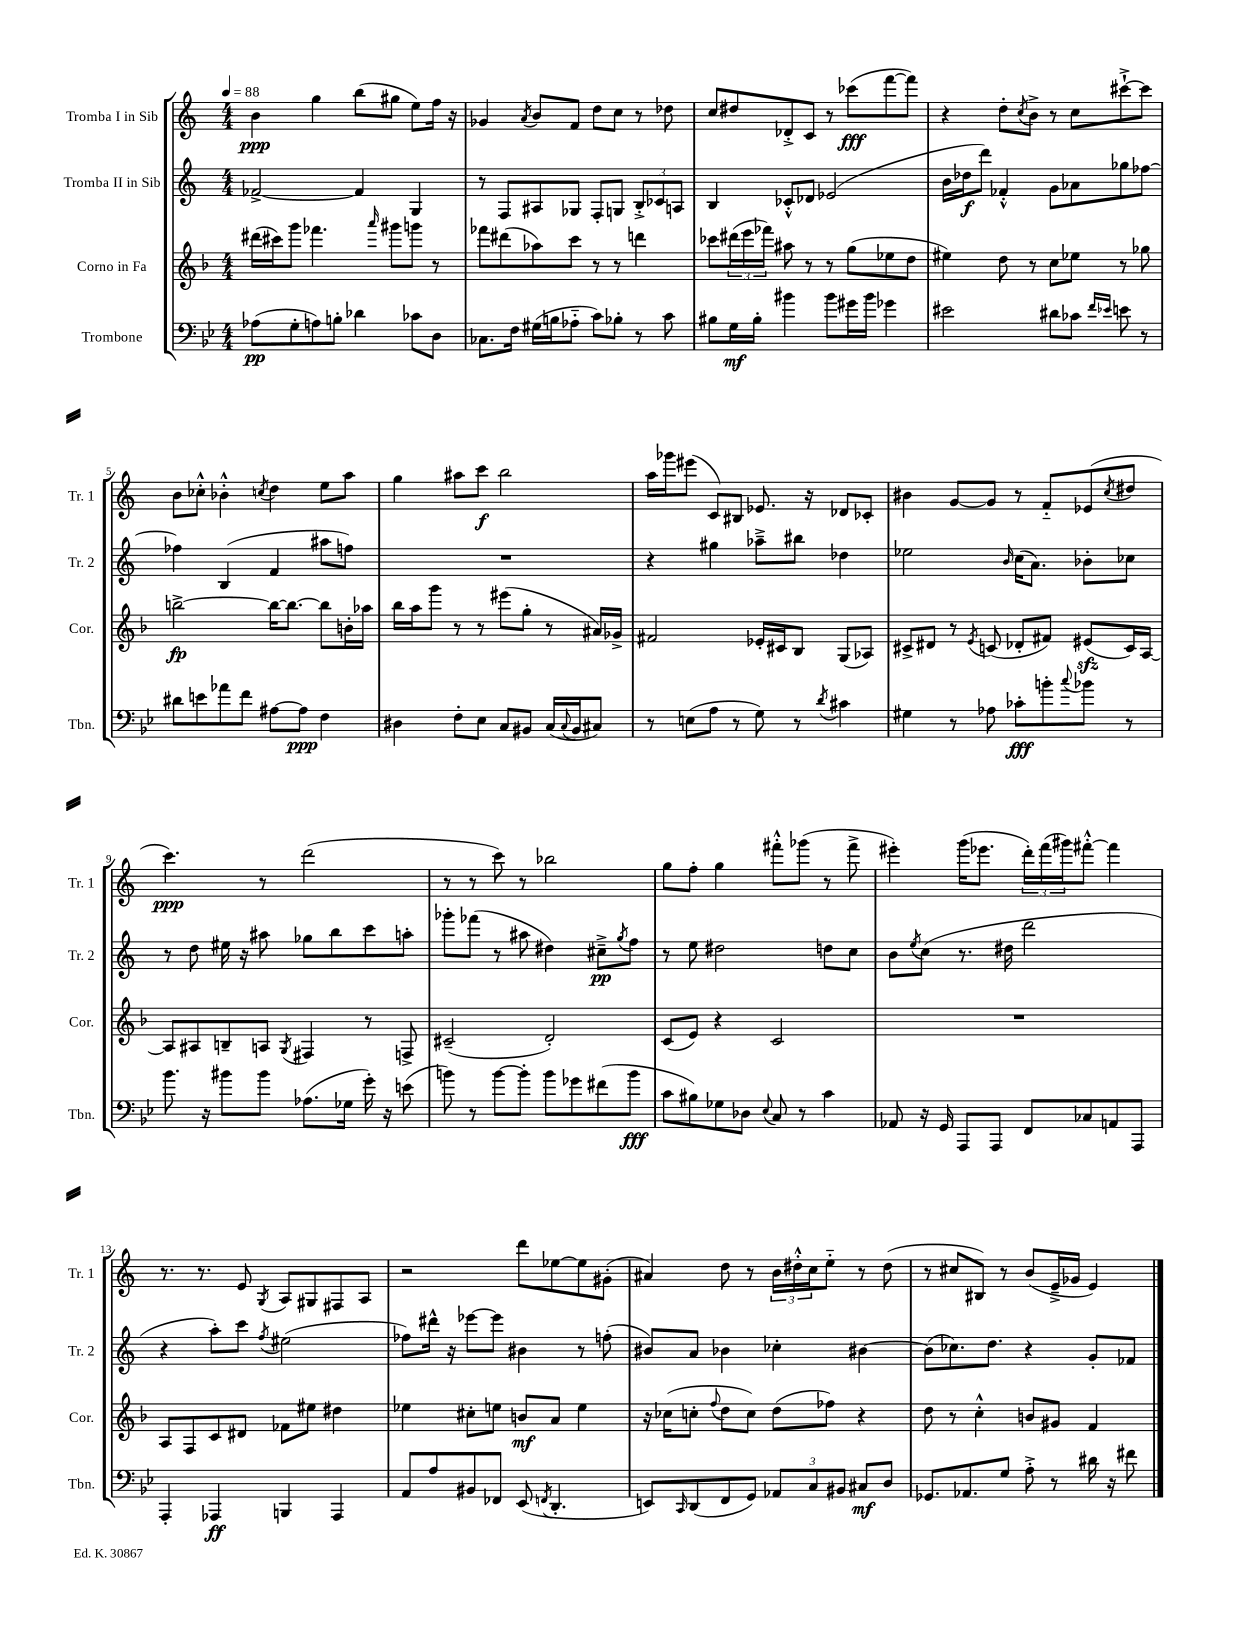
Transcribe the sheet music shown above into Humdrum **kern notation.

**kern	**dynam	**kern	**dynam	**kern	**dynam	**kern	**dynam
*part4	*part4	*part3	*part3	*part2	*part2	*part1	*part1
*staff4	*staff4	*staff3	*staff3	*staff2	*staff2	*staff1	*staff1
*I"Trombone	*	*I"Corno in Fa	*	*I"Tromba II in Sib	*	*I"Tromba I in Sib	*
*I'Tbn.	*	*I'Cor.	*	*I'Tr. 2	*	*I'Tr. 1	*
*clefF4	*	*clefG2	*	*clefG2	*	*clefG2	*
*k[b-e-]	*	*k[b-]	*	*k[]	*	*k[]	*
*M4/4	*	*M4/4	*	*M4/4	*	*M4/4	*
*MM88	*	*MM88	*	*MM88	*	*MM88	*
=1	=1	=1	=1	=1	=1	=1	=1
(8A-X\L	pp	(16ddd#X\LL	.	[2f-X^/	.	4b\	ppp
.	.	16ccc#X\J)	.	.	.	.	.
8G'\	.	8ggg\J	.	.	.	.	.
8An\)	.	4.fff-X\	.	.	.	4gg\	.
8Bn'\J	.	.	.	.	.	.	.
4d-X\	.	.	.	4f-/]	.	(8bb\L	.
.	.	16qqaaa/	.	.	.	.	.
.	.	8ggg#X\L	.	.	.	8gg#X\J	.
8c-X\L	.	8gggn\J	.	4G/	.	8ee\L)	.
8D\J	.	8r	.	.	.	16ff\Jk	.
.	.	.	.	.	.	16r	.
=2	=2	=2	=2	=2	=2	=2	=2
8.C-X\L	.	8fff-X\L	.	8r	.	4g-X/	.
.	.	(8ddd#X\	.	8F/L	.	.	.
16F\Jk	.	.	.	.	.	.	.
.	.	.	.	.	.	8qa/	.
(16G#X\LL	.	8aa-X\)	.	8A#X/	.	8b/L	.
16Bn\J	.	.	.	.	.	.	.
8A-X\J	.	8ccc\J	.	8G-X/J	.	8f/J	.
8c\L)	.	8r	.	8F'/L	.	8dd\L	.
8B-X'\J	.	8r	.	8Gn/J	.	8cc\J	.
8r	.	4dddn\	.	12B'^/L	.	8r	.
.	.	.	.	12c-X/	.	.	.
8c\	.	.	.	.	.	8dd-X\	.
.	.	.	.	12An/J	.	.	.
=3	=3	=3	=3	=3	=3	=3	=3
8B#X\L	.	8ccc-X\L	.	4B/	.	8cc/L	.
16G\L	mf	(24ddd#X\L	.	.	.	8dd#X/	.
.	.	24eee\	.	.	.	.	.
16B#'\JJ	.	.	.	.	.	.	.
.	.	24fff-X\JJ)	.	.	.	.	.
4b#X\	.	8aa#X\	.	8c-X'^^/L	.	8d-X'^/	.
.	.	8r	.	8d-X/J	.	8c/J	.
8b#\L	.	8r	.	(2e-X/	.	8r	.
16g#X\L	.	(8gg\L	.	.	.	(8ccc-X\L	fff
16b#\JJ	.	.	.	.	.	.	.
4g-X\	.	8ee-X\	.	.	.	[8fff\	.
.	.	8dd\J	.	.	.	8fff\J])	.
=4	=4	=4	=4	=4	=4	=4	=4
2e#X\	.	4ee#X\)	.	16b\LL	.	4r	.
.	.	.	.	16dd-X\J	f	.	.
.	.	.	.	8ddd\J)	.	.	.
.	.	8dd\	.	4f-X'^^/	.	8dd'\L	.
.	.	.	.	.	.	8qcc/	.
.	.	8r	.	.	.	8b^\J	.
8d#X\L	.	8cc\L	.	8g\L	.	8r	.
8c-X\J	.	8ee-X\J	.	8a-X\	.	8cc\L	.
16qqf/LL	.	.	.	.	.	.	.
16qqe-X/JJ	.	.	.	.	.	.	.
8en\	.	8r	.	8gg-X\	.	[8ccc#X`^\	.
8r	.	8gg-X\	.	[8ff-X\J	.	8ccc#\J]	.
!!LO:LB:g=z
=5	=5	=5	=5	=5	=5	=5	=5
8d#X\L	.	[2bbn^\	fp	4ff-X\]	.	8b\L	.
8en\	.	.	.	.	.	8cc-X'^^\J	.
8a-X\	.	.	.	(4B/	.	4b-X'^^\	.
8f\J	.	.	.	.	.	.	.
.	.	.	.	.	.	8qccn/	.
[8A#X\L	.	16bb\KL_	.	4f/	.	4dd\	.
.	.	8.bb\J_	.	.	.	.	.
8A#\J]	ppp	.	.	.	.	.	.
4F\	.	8bb\L]	.	8aa#X\L	.	8ee\L	.
.	.	16bn'\L	.	8ffn\J)	.	8aa\J	.
.	.	16aa-X\JJ	.	.	.	.	.
=6	=6	=6	=6	=6	=6	=6	=6
4D#X\	.	16bb-\LL	.	1r	.	4gg\	.
.	.	16aa\J	.	.	.	.	.
.	.	8ggg\J	.	.	.	.	.
8F'\L	.	8r	.	.	.	8aa#X\L	.
8E-\J	.	8r	.	.	.	8ccc\J	f
8C/L	.	(8eee#X\L	.	.	.	2bb\	.
8BB#X/J	.	8gg'\J	.	.	.	.	.
(16C/LL	.	8r	.	.	.	.	.
8qqC/	.	.	.	.	.	.	.
16BB#/J	.	.	.	.	.	.	.
8C#X/J)	.	16a#X/LL)	.	.	.	.	.
.	.	16g-X^/JJ	.	.	.	.	.
=7	=7	=7	=7	=7	=7	=7	=7
8r	.	2f#X/	.	4r	.	16aa\LL	.
.	.	.	.	.	.	16ggg-X\J	.
(8En\L	.	.	.	.	.	(8eee#X\J	.
8A\J	.	.	.	4gg#X\	.	8c/L)	.
8r	.	.	.	.	.	8B#X/J	.
8G\)	.	16e-X'/LL	.	8aa-X~^\L	.	8.e-X/	.
.	.	16c#X/J	.	.	.	.	.
8r	.	8B-/J	.	8bb#X\J	.	.	.
.	.	.	.	.	.	16r	.
8qd/	.	.	.	.	.	.	.
4c#X\	.	(8G/L	.	4dd-X\	.	8d-X/L	.
.	.	8A-X/J)	.	.	.	8c-X'/J	.
=8	=8	=8	=8	=8	=8	=8	=8
4G#X\	.	8c#X^/L	.	2ee-X\	.	4b#X\	.
.	.	8d#X/J	.	.	.	.	.
8r	.	8r	.	.	.	[8g/L	.
.	.	8qe/	.	.	.	.	.
8A-X\	.	(8cn/	.	.	.	8g/J]	.
.	.	.	.	16qqb/	.	.	.
8c-X'\L	fff	8d-X'/L	.	(16cc\KL	.	8r	.
.	.	.	.	8.a\J)	.	.	.
8bn'\	.	8f#X/J)	.	.	.	8f/L	.
8qqcc/	.	.	.	.	.	.	.
8b-X\J	.	(8e#Xzz/L	.	8b-X'\L	.	(8e-X/	.
.	.	.	.	.	.	8qcc/	.
8r	.	16c/L)	.	8cc-X\J	.	8dd#X/J	.
.	.	[16A/JJ	.	.	.	.	.
!!LO:LB:g=z
=9	=9	=9	=9	=9	=9	=9	=9
8.b-\	.	8A/L]	.	8r	.	4.ccc\)	ppp
.	.	8A#X/	.	8dd\	.	.	.
16r	.	.	.	.	.	.	.
8b#X\L	.	8Bn~/	.	16ee#X\	.	.	.
.	.	.	.	16r	.	.	.
8b#\J	.	8An/J	.	8aa#X\	.	8r	.
.	.	8qG/	.	.	.	.	.
(8.A-X\L	.	4F#X/	.	8gg-X\L	.	(2ddd\	.
.	.	.	.	8bb\	.	.	.
16G-X\Jk	.	.	.	.	.	.	.
16g'\)	.	8r	.	8ccc\	.	.	.
16r	.	.	.	.	.	.	.
(8en\	.	8Fn^/	.	8aan'\J	.	.	.
=10	=10	=10	=10	=10	=10	=10	=10
8bn\)	.	(2c#X~/	.	8ggg-X'\L	.	8r	.
8r	.	.	.	(8fff-X\J	.	8r	.
[8b\L	.	.	.	8r	.	8ccc\)	.
8b'\J]	.	.	.	8aa#X\	.	8r	.
8b\L	.	2d'/)	.	4dd#X\)	.	2bb-X\	.
8g-X\	.	.	.	.	.	.	.
(8f#X\	.	.	.	8cc#X~^\L	pp	.	.
.	.	.	.	8qgg/	.	.	.
8b\J	fff	.	.	8ff\J	.	.	.
=11	=11	=11	=11	=11	=11	=11	=11
8c\L	.	(8c/L	.	8r	.	8gg\L	.
8B#X\)	.	8e/J)	.	8ee\	.	8ff'\J	.
8G-X\	.	4r	.	2dd#X\	.	4gg\	.
8D-X\J	.	.	.	.	.	.	.
8qqE-/	.	.	.	.	.	.	.
8C/	.	2c/	.	.	.	8fff#X'^^\L	.
8r	.	.	.	.	.	(8ggg-X\J	.
4c\	.	.	.	8ddn\L	.	8r	.
.	.	.	.	8cc\J	.	8fff#^\	.
=12	=12	=12	=12	=12	=12	=12	=12
8AA-X/	.	1r	.	8b\L	.	4eee#X'\)	.
.	.	.	.	8qee/	.	.	.
16r	.	.	.	(8cc\J	.	.	.
16GG/	.	.	.	.	.	.	.
8AAA/L	.	.	.	8.r	.	(16ggg\KL	.
.	.	.	.	.	.	8.eee-X\J	.
8AAA/J	.	.	.	.	.	.	.
.	.	.	.	16dd#X\	.	.	.
8FF/L	.	.	.	2ddd\	.	24ddd'\LL)	.
.	.	.	.	.	.	(24fff\	.
.	.	.	.	.	.	24ggg#X\J)	.
8C-X/	.	.	.	.	.	[8fff#X'^^\J	.
8AAn/	.	.	.	.	.	4fff#\]	.
8AAA/J	.	.	.	.	.	.	.
!!LO:LB:g=z
=13	=13	=13	=13	=13	=13	=13	=13
4AAA'/	.	8A/L	.	4r	.	8.r	.
.	.	8F/	.	.	.	.	.
.	.	.	.	.	.	8.r	.
4AAA-X/	ff	8c/	.	8aa'\L)	.	.	.
.	.	8d#X/J	.	8ccc\J	.	8e/	.
.	.	.	.	8qff/	.	8qG/	.
4BBBn/	.	8f-X\L	.	(2ee#X\	.	8A/L	.
.	.	8ee#X\J	.	.	.	8G#X/	.
4AAA-/	.	4dd#X\	.	.	.	8F#X/	.
.	.	.	.	.	.	8A/J	.
=14	=14	=14	=14	=14	=14	=14	=14
8AA/L	.	4ee-X\	.	8ff-X\L)	.	2r	.
8A/	.	.	.	16ddd#X^^\Jk	.	.	.
.	.	.	.	16r	.	.	.
8BB#X/	.	8cc#X'\L	.	[8eee-X\L	.	.	.
8FF-X/J	.	8een\J	.	8eee-\J]	.	.	.
(8EE-/	.	8bn/L	mf	4b#X\	.	8ddd\L	.
8qFFn/	.	.	.	.	.	.	.
4.DD'/	.	8a/J	.	.	.	[8ee-X\	.
.	.	4ee\	.	8r	.	8ee-\]	.
.	.	.	.	(8ffn'\	.	(8g#X'\J	.
=15	=15	=15	=15	=15	=15	=15	=15
8EEn/L)	.	16r	.	8b#X/L)	.	4a#X/)	.
.	.	(16cc-X\KL	.	.	.	.	.
16qqCC/	.	.	.	.	.	.	.
(8DD/	.	8ccn'\J	.	8a/J	.	.	.
.	.	8qqff/	.	.	.	.	.
8FF/	.	8dd\L	.	4b-X\	.	8dd\	.
8GG/J)	.	8cc\J)	.	.	.	8r	.
12AA-X/L	.	(8dd\L	.	4cc-X'\	.	24b\LL	.
.	.	.	.	.	.	24dd#X'^^\	.
12C/	.	.	.	.	.	24cc\J	.
.	.	8ff-X\J)	.	.	.	8ee\J	.
12BB#X/J	.	.	.	.	.	.	.
8C#X/L	mf	4r	.	[4b#X\	.	8r	.
8D/J	.	.	.	.	.	(8dd#\	.
=16	=16	=16	=16	=16	=16	=16	=16
8.GG-X/L	.	8dd\	.	(8b#\L]	.	8r	.
.	.	8r	.	8.cc-X\)	.	8cc#X/L	.
8.AA-X/	.	.	.	.	.	.	.
.	.	4cc'^^\	.	.	.	8B#X/J)	.
.	.	.	.	8.dd\J	.	.	.
8G/J	.	.	.	.	.	8r	.
8A'^\	.	8bn/L	.	4r	.	(8b/L	.
8r	.	8g#X/J	.	.	.	16e~^/L	.
.	.	.	.	.	.	16g-X/JJ	.
16d#X\	.	4f/	.	8g'/L	.	4e/)	.
16r	.	.	.	.	.	.	.
8f#X\	.	.	.	8f-X/J	.	.	.
==	==	==	==	==	==	==	==
*-	*-	*-	*-	*-	*-	*-	*-
